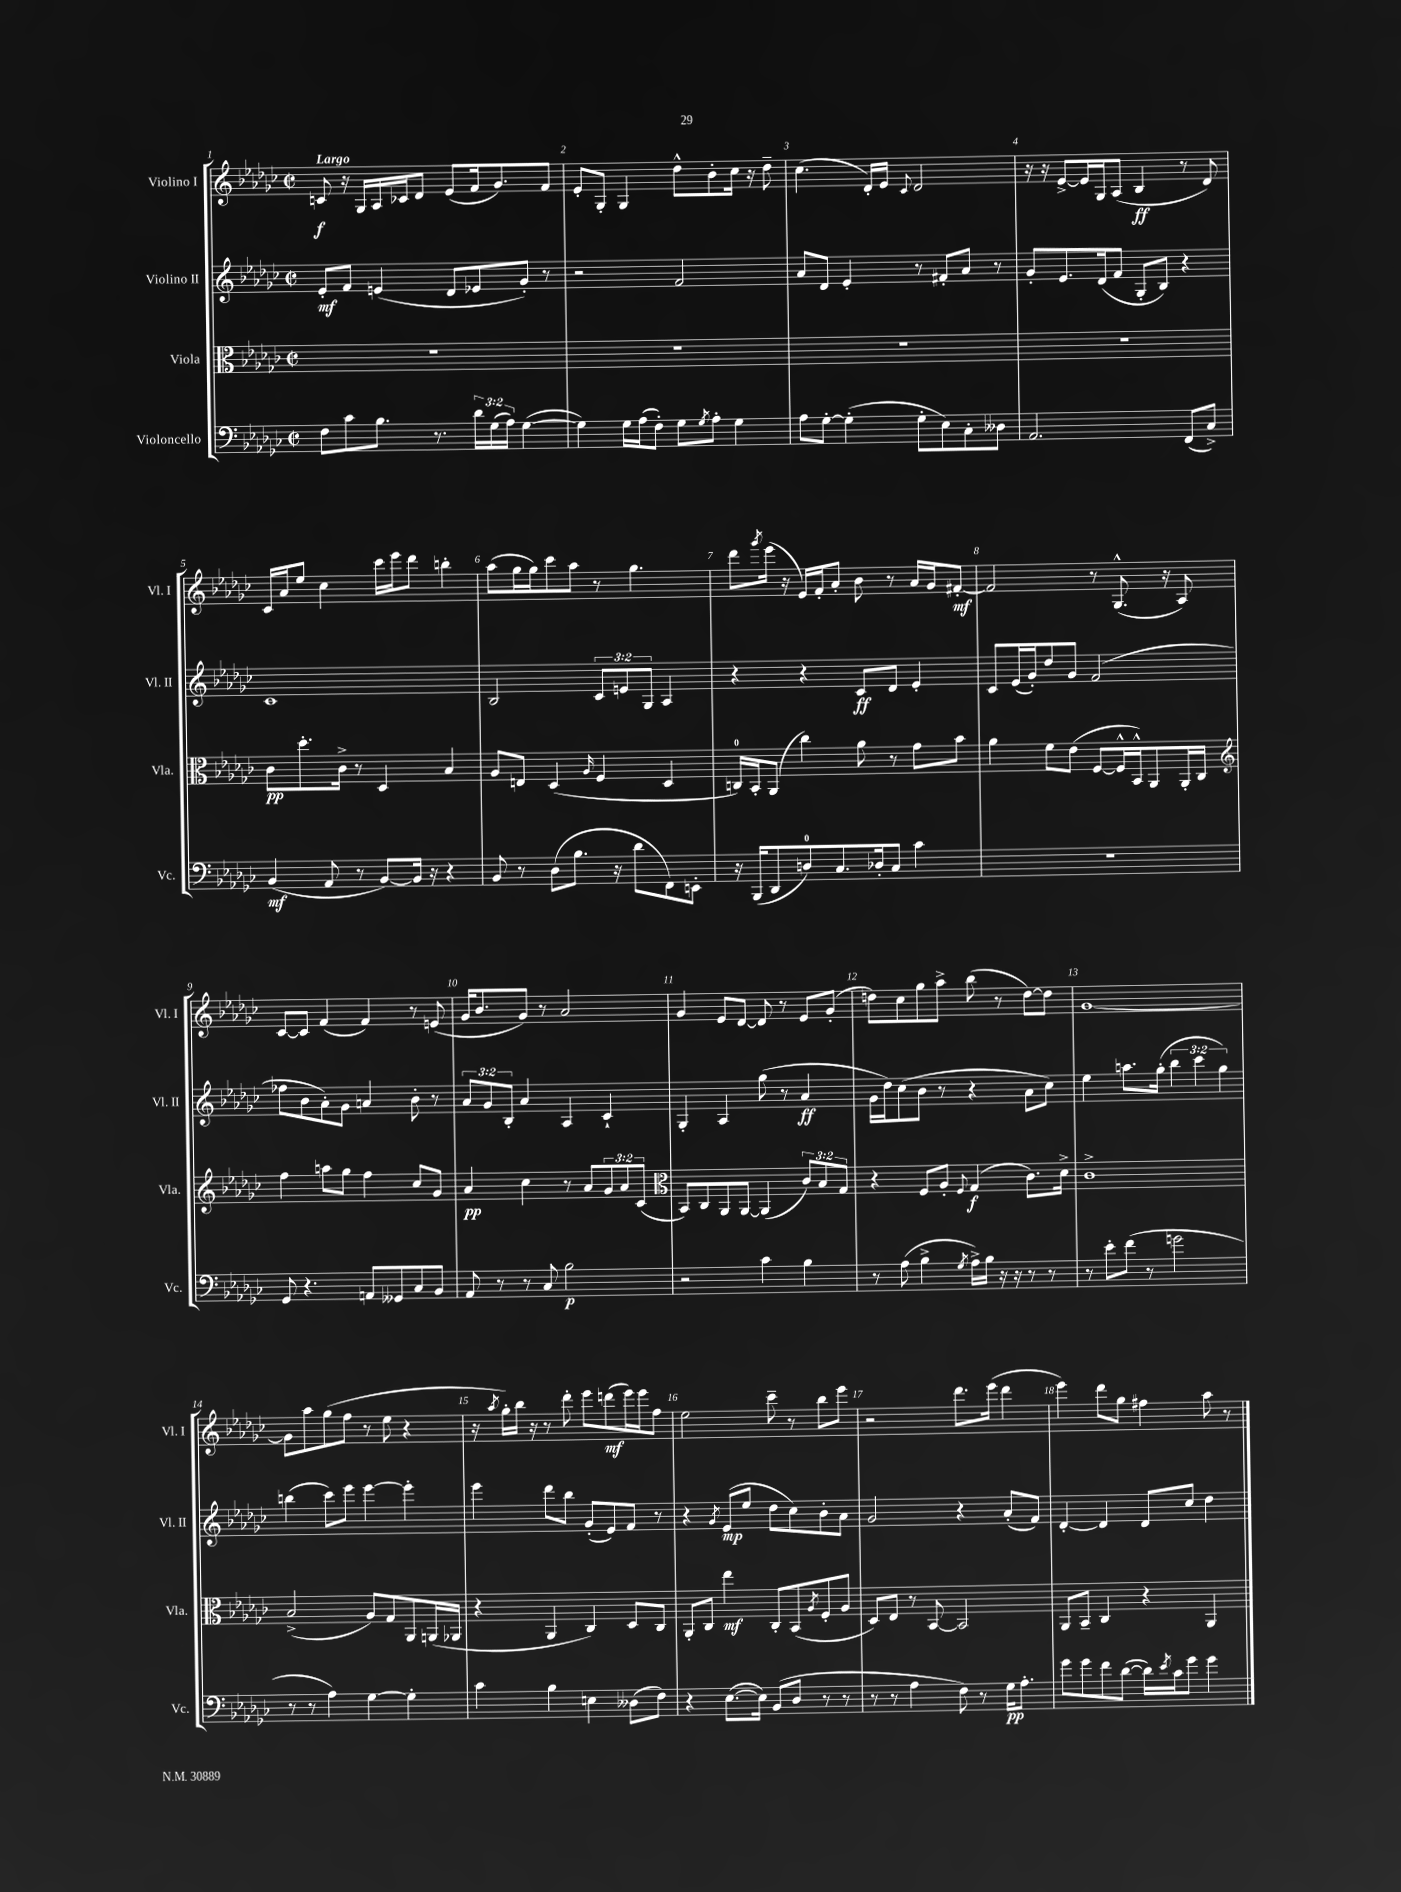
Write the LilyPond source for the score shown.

<<
\new StaffGroup <<
\new Staff = "s0" \with { instrumentName = "Violino I" shortInstrumentName = "Vl. I" } {
    \clef treble \key ges \major \defaultTimeSignature \time 2/2 \tempo "Largo"
    c'8\f r16 ges16 aes16 ces'16 des'8 ees'8( f'16 ges'8.) f'8 |
    ees'8-. ges8-. ges4 des''8-^ bes'8-. ces''16 r16 des''8-- |
    ces''4.( des'16-.) ees'16 \appoggiatura { ces'8 } des'2 |
    r16 r16 ees'8~-> ees'16 ges16 aes8( bes4\ff r8 des'8) |
    ces'16 aes'16 ees''8 ces''4 ces'''16 ees'''16 des'''8 b''4-. |
    aes''8( ges''16 ges''16) ces'''8 aes''8 r8 ges''4. |
    des'''8 \acciaccatura { ges'''8 } ees'''16( r16 ees'16) f'16-. aes'8-. bes'8 r8 aes'16 ges'16 fis'8~-.\mf |
    fis'2 r8 ges8.-^( r16 aes8) |
    ces'8~ ces'8 f'4( f'4) r8 e'8( |
    ges'16 bes'8. ges'8) r8 aes'2 |
    ges'4 ees'8 des'8~ des'8 r8 ees'8 ges'8-.( |
    d''8) ces''8 ges''8 aes''8-> bes''8( r8 d''8~) d''8 |
    ges'1~ |
    ges'8 aes''8 ges''8( f''8 r8 ees''8 r4 |
    r16 \acciaccatura { aes''8 } ges''16-.) bes''16 r16 r8 des'''8-. ees'''8 d'''8\mf( ees'''16) ees'''16 f''8 |
    ees''2 ces'''8-- r8 bes''8 ees'''8 |
    r2 des'''8. ees'''16( des'''4 |
    ees'''4) des'''8 ges''8 fis''4 aes''8 r8 \bar "|." |
}
\new Staff = "s1" \with { instrumentName = "Violino II" shortInstrumentName = "Vl. II" } {
    \clef treble \key ges \major \defaultTimeSignature \time 2/2 \override Staff.TupletNumber.text = #tuplet-number::calc-fraction-text
    ees'8-.\mf f'8 e'4( des'8 ees'8 ges'8-.) r8 |
    r2 f'2 |
    aes'8 des'8 ees'4-. r8 fis'8-. aes'8 r8 |
    ges'8-. ees'8. des'16( f'8 ges8-. bes8) r4 |
    ces'1 |
    bes2 \tuplet 3/2 { ces'8 e'8 ges8 } aes4 |
    r4 r4 ces'8\ff des'8 ees'4-. |
    ces'8 ees'16( ges'16-.) des''8 ges'8 f'2( |
    fes''8 bes'8 aes'8-.) ges'8 a'4 bes'8-. r8 |
    \tuplet 3/2 { aes'8 ges'8 bes8-. } aes'4 aes4 ces'4-! |
    ges4-. aes4 ges''8( r8 aes'4\ff |
    ges'16 des''16) ces''8( bes'8 r8 r4 aes'8 ces''8) |
    ees''4 a''8. ges''16-.( \tuplet 3/2 { bes''4 ces'''4 ges''4) } |
    b''4( ces'''8) ees'''8 ees'''4~ ees'''4-. |
    ees'''4 des'''8 bes''8 ges'8-.( ees'8) f'8 r8 |
    r4 \acciaccatura { ges'8 } ees'8\mp( ees''8 des''8 ces''8) bes'8-. aes'8 |
    ges'2 r4 aes'8-.( f'8) |
    des'4~-. des'4 des'8 ces''8 des''4 \bar "|." |
}
\new Staff = "s2" \with { instrumentName = "Viola" shortInstrumentName = "Vla." } {
    \clef alto \key ges \major \defaultTimeSignature \time 2/2 \override Staff.TupletNumber.text = #tuplet-number::calc-fraction-text
    R1 |
    R1 |
    R1 |
    R1 |
    ces'8\pp des''8.-. ces'16-> r8 des4 bes4 |
    aes8 e8 des4( \grace { aes16 } f4 des4 |
    c16-0) bes,16-. aes,8( ces''4) aes'8 r8 ges'8 bes'8 |
    aes'4 f'8 ees'8( f8~ f16-^ bes,16-^) aes,8 aes,16-. ces16 |
    \clef treble f''4 a''8 ges''8 f''4 ces''8 ges'8 |
    aes'4\pp ces''4 r8 aes'8 \tuplet 3/2 { ges'8 aes'8 ces'8( } |
    \clef alto bes,8) ces8 aes,8 aes,8~ aes,4( \tuplet 3/2 { ces'8) bes8 ges8 } |
    r4 f8 aes8-. \appoggiatura { f8 } ges4\f( ces'8.) des'16-> |
    ces'1-> |
    bes2->( aes8) ges8 aes,8 a,16( aes,16 |
    r4 aes,4 ces4) des8 ces8 |
    aes,8-. ces8 ees''4\mf ces8-. bes,8( \acciaccatura { aes8 } f8-. aes8 |
    des8) ees8 r8 bes,8~ bes,2 |
    aes,8 bes,8-- ces4 r4 aes,4 \bar "|." |
}
\new Staff = "s3" \with { instrumentName = "Violoncello" shortInstrumentName = "Vc." } {
    \clef bass \key ges \major \defaultTimeSignature \time 2/2 \override Staff.TupletNumber.text = #tuplet-number::calc-fraction-text
    f8 ces'8 bes8. r8. \tuplet 3/2 { des'16 ges16( aes16) } ges4~( |
    ges4) ges16 aes16( f8-.) ges8 \acciaccatura { ges8 } aes8-. ges4 |
    aes8 ges8~-. ges4-.( ges8-. ees8) ces8-. deses8 |
    aes,2. f,8( ces8->) |
    bes,4\mf( aes,8 r8 bes,8~) bes,16 r16 r4 |
    bes,8 r8 des8( bes8. r16 des'8 f,8) e,8-. |
    r16 bes,,16( des,8 d8-0) ces8. des16-. ces8 ces'4 |
    r1 |
    ges,8 r4. a,8 geses,8 ces8 bes,8 |
    aes,8 r8 r8 ces8 bes2\p |
    r2 ces'4 bes4 |
    r8 aes8( bes4-> \acciaccatura { ges8 } aes16->) bes16 r16 r16 r8 r8 |
    r8 ees'8-. f'8( r8 g'2 |
    r8 r8 aes4) ges4~ ges4-. |
    ces'4 bes4 e4 deses8( f8) |
    r4 ees8.~( ees16) bes,8( des8 r8 r8 |
    r8 r8 aes4 f8) r8 ges16\pp aes8.-. |
    ges'8 ges'8 f'8 des'8~( des'16) \acciaccatura { ees'8 } ces'16 ges'8 ges'4 \bar "|." |
}
>>
>>
\layout { \context { \Score \override BarNumber.break-visibility = ##(#f #t #t) barNumberVisibility = #all-bar-numbers-visible } }
